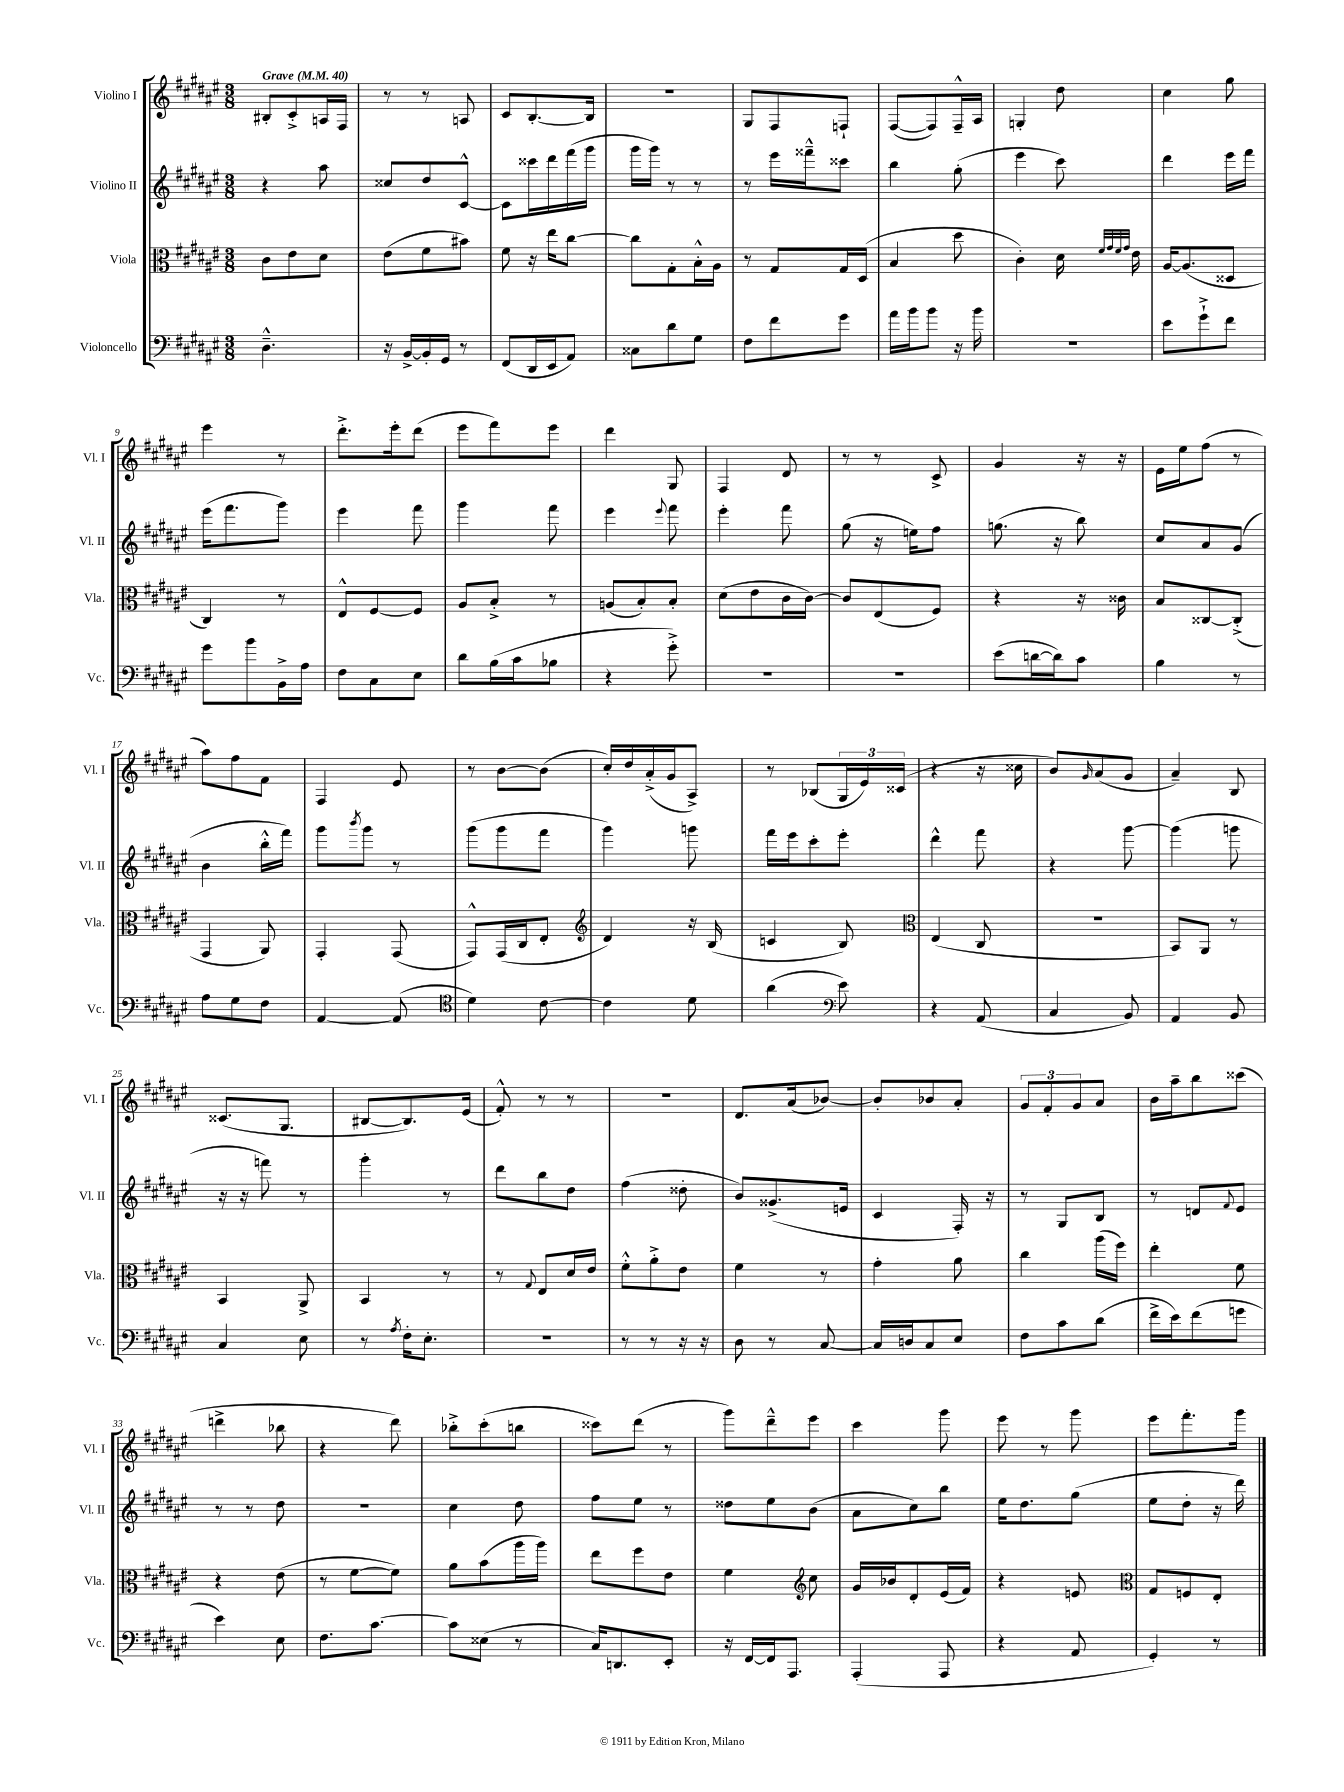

**kern	**kern	**kern	**kern
*part4	*part3	*part2	*part1
*staff4	*staff3	*staff2	*staff1
*I"Violoncello	*I"Viola	*I"Violino II	*I"Violino I
*I'Vc.	*I'Vla.	*I'Vl. II	*I'Vl. I
*clefF4	*clefC3	*clefG2	*clefG2
*k[f#c#g#d#a#e#]	*k[f#c#g#d#a#e#]	*k[f#c#g#d#a#e#]	*k[f#c#g#d#a#e#]
*M3/8	*M3/8	*M3/8	*M3/8
*MM40	*MM40	*MM40	*MM40
=1	=1	=1	=1
!	!	!	!LO:TX:a:B:t=Grave
4.D#~^^\	8c#\L	4r	8B#X'/L
.	8e#\	.	8c#'^/
.	8d#\J	8aa#\	16An/L
.	.	.	16F#/JJ
=2	=2	=2	=2
16r	(8e#\L	8cc##X/L	8r
[16BB^/LL	.	.	.
16BB'/]	8f#\	8dd#/	8r
16GG#/JJ	.	.	.
8r	8b#X\J)	[8c#^^/J	8An/
=3	=3	=3	=3
(8FF#/L	8f#\	8c#\L]	8c#/L
16DD#/L	16r	16ccc##X\L	[8.B'/
16EE#/J	16ee#\KL	16ddd#\	.
8AA#/J)	[8cc#\J	(16fff#\	.
.	.	16ggg#\JJ	16B/Jk]
=4	=4	=4	=4
8C##X\L	8cc#\L]	16ggg#\LL	4.r
.	.	16ggg#\JJ)	.
8d#\	8G#'\	8r	.
8G#\J	16B'^^\L	8r	.
.	16A#\JJ	.	.
=5	=5	=5	=5
8F#\L	8r	8r	8G#/L
8f#\	8G#/L	16eee#\LL	8F#/
.	.	16fff##X~^^\J	.
8g#\J	16G#/L	8ccc##X\J	8Fn`/J
.	(16D#/JJ	.	.
=6	=6	=6	=6
16a#\LL	4B/	4bb\	([8F#/L
16b\J	.	.	.
8b\J	.	.	8F#/])
16r	8dd#\	(8gg#'\	16F#~^^/L
16b\	.	.	16A#/JJ
=7	=7	=7	=7
4.r	4c#'\)	4eee#\	4Gn'/
.	16d#\	8ccc#\)	8dd#\
.	32qqf#/LLL	.	.
.	32qqg#/	.	.
.	32qqf#/	.	.
.	32qqg#/JJJ	.	.
.	16e#\	.	.
=8	=8	=8	=8
8e#\L	[16A#/KL	4ddd#\	4cc#\
.	(8.A#/]	.	.
8g#`^\	.	.	.
8f#\J	8D##X/J	16eee#\LL	8gg#\
.	.	16fff#\JJ	.
!!LO:LB:g=z
=9	=9	=9	=9
8g#\L	4C#/)	(16eee#\KL	4eee#\
.	.	8.fff#\	.
8b\	.	.	.
16BB^\L	8r	8ggg#\J)	8r
16A#\JJ	.	.	.
=10	=10	=10	=10
8F#\L	8E#^^/L	4eee#\	8.ddd#'^\L
8C#\	[8F#/	.	.
.	.	.	16eee#'\k
8E#\J	8F#/J]	8fff#\	(8ddd#\J
=11	=11	=11	=11
8d#\L	8A#/L	4ggg#\	8eee#\L
(16B\L	8B'^/J	.	8fff#\)
16c#\J	.	.	.
8B-X\J	8r	8fff#\	8eee#\J
=12	=12	=12	=12
4r	(8An/L	4eee#\	4ddd#\
.	8B'/)	.	.
.	.	8qqeee#/	.
8g#'^\)	8B'/J	8fff#\	8G#/
=13	=13	=13	=13
4.r	(8d#\L	4eee#'\	4F#/
.	8e#\	.	.
.	16c#\L	8fff#\	8d#/
.	[16c#\JJ)	.	.
=14	=14	=14	=14
4.r	8c#/L]	(8gg#\	8r
.	(8E#/	16r	8r
.	.	16een\KL)	.
.	8F#/J)	8ff#\J	8c#^/
=15	=15	=15	=15
(8e#\L	4r	(8.ggn\	4g#/
[16dn\L	.	.	.
16d\J])	.	16r	.
8c#\J	16r	8bb\)	16r
.	16c##X\	.	16r
=16	=16	=16	=16
4B\	8B/L	8cc#/L	16e#\LL
.	.	.	16ee#\J
.	[8C##X/	8a#/	(8ff#\J
8r	(8C##'^/J]	(8g#/J	8r
!!LO:LB:g=z
=17	=17	=17	=17
8A#\L	4GG#/	4b\	8aa#\L)
8G#\	.	.	8ff#\
8F#\J	8AA#/)	16bb'^^\LL	8f#\J
.	.	16fff#\JJ)	.
=18	=18	=18	=18
[4AA#/	4GG#'/	8ggg#\L	4F#/
.	.	8qbbb/	.
.	.	8ggg#\J	.
(8AA#/]	(8GG#/	8r	8e#/
=19	=19	=19	=19
*clefC4	*	*	*
4d#\)	8GG#^^/L)	(8ggg#\L	8r
.	(16GG#/L	8ggg#\	[8b\L
.	16C#/J	.	.
[8c#\	8E#'/J	8fff#\J	(8b\J]
=20	=20	=20	=20
*	*clefG2	*	*
4c#\]	4d#/)	4ggg#\)	16cc#'/LL)
.	.	.	16dd#/
.	.	.	(16a#'^/
.	.	.	16g#/J
8d#\	16r	8gggn\	8A#^/J)
.	(16B/	.	.
=21	=21	=21	=21
(4a#\	4cn/	16fff#\LL	8r
.	.	16eee#\J	.
.	.	8ccc#'\	(8B-X/L
*clefF4	*	*	*
8e#\)	8B/)	8eee#'\J	24G#/L
.	.	.	24e#/)
.	.	.	(24c##X/JJ
=22	=22	=22	=22
*	*clefC3	*	*
4r	(4E#/	4ddd#^^\	4r
(8AA#/	8C#/	8fff#\	16r
.	.	.	16cc##X\
=23	=23	=23	=23
4C#/	4.r	4r	8b/L)
.	.	.	16qqg#/
.	.	.	(8a#/
8BB/)	.	[8ggg#\	8g#/J
=24	=24	=24	=24
4AA#/	8BB/L)	(4ggg#\]	4a#~/)
.	8AA#/J	.	.
8BB/	8r	8gggn\	8B/
!!LO:LB:g=z
=25	=25	=25	=25
4C#/	4BB/	16r	(8.c##X/L
.	.	16r	.
.	.	8fffn\)	.
.	.	.	8.G#/J
8E#\	8AA#^/	8r	.
=26	=26	=26	=26
8r	4BB/	4ggg#'\	[8B#X/L
8qA#/	.	.	.
16F#'\KL	.	.	8.B#/])
8.E#'\J	.	.	.
.	8r	8r	.
.	.	.	(16e#/Jk
=27	=27	=27	=27
4.r	8r	8ddd#\L	8f#'^^/)
.	8qqG#/	.	.
.	8E#/L	8bb\	8r
.	16d#/L	8dd#\J	8r
.	16e#/JJ	.	.
=28	=28	=28	=28
8r	8f#'^^\L	(4ff#\	4.r
8r	8a#'^\	.	.
16r	8e#\J	8dd##X'\	.
16r	.	.	.
=29	=29	=29	=29
8D#\	4f#\	8b/L)	8.d#/L
8r	.	(8.g##X^/	.
.	.	.	(16a#/k
[8C#/	8r	.	[8b-X/J)
.	.	16en/Jk	.
=30	=30	=30	=30
16C#/LL]	4g#'\	4c#/	8b-'/L]
16Dn/J	.	.	.
8C#/	.	.	8b-X/
8E#/J	8a#\	16F#'/)	8a#'/J
.	.	16r	.
=31	=31	=31	=31
8F#\L	4cc#\	8r	12g#/L
.	.	.	12f#'/
8c#\	.	8G#/L	.
.	.	.	12g#/
(8d#\J	(16aa#\LL	8B/J	8a#/J
.	16ff#\JJ)	.	.
=32	=32	=32	=32
16f#^\LL	4ee#'\	8r	16b\LL
16e#\J)	.	.	16aa#~\J
(8f#\	.	8dn/L	8bb\
.	.	8qqf#/	.
8gn\J	8f#\	8e#/J	(8ccc##X\J
!!LO:LB:g=z
=33	=33	=33	=33
4e#\)	4r	8r	4dddn^\
.	.	8r	.
8E#\	(8e#\	8dd#\	8bb-X\
=34	=34	=34	=34
8.F#\L	8r	4.r	4r
.	[8f#\L	.	.
[8.c#\J	.	.	.
.	8f#\J])	.	8ddd#\)
=35	=35	=35	=35
8c#\L]	8a#\L	4cc#\	8bb-X'^\L
(8E##X\J	(8b\	.	(8ccc#'\
8r	16aa#\L	8dd#\	8bbn\J
.	16aa#\JJ)	.	.
=36	=36	=36	=36
16C#/KL)	8ee#\L	8ff#\L	8ccc##X\L)
8.DDn/	.	.	.
.	8ff#\	8ee#\J	(8ddd#\J
8EE#'/J	8e#\J	8r	8r
=37	=37	=37	=37
16r	4f#\	8dd##X\L	8ggg#\L)
[16FF#/LL	.	.	.
16FF#/J]	.	8ee#\	8ddd#~^^\
8.AAA#/J	.	.	.
*	*clefG2	*	*
.	8cc#\	(8b\J	8eee#\J
=38	=38	=38	=38
(4AAA#'/	16g#/LL	8a#\L	4ccc#\
.	16b-X/J	.	.
.	8d#'/	8cc#\)	.
8AAA#/	(16e#/L	8bb\J	8ggg#\
.	16f#/JJ)	.	.
=39	=39	=39	=39
4r	4r	16ee#\KL	8eee#\
.	.	8.dd#\	.
.	.	.	8r
8AA#/	8en/	(8gg#\J	8ggg#\
=40	=40	=40	=40
*	*clefC3	*	*
4GG#'/)	8G#/L	8ee#\L	8eee#\L
.	8Fn/	8dd#'\J	8.fff#'\
8r	8E#'/J	16r	.
.	.	16ddd#\)	16ggg#\Jk
==	==	==	==
*-	*-	*-	*-
